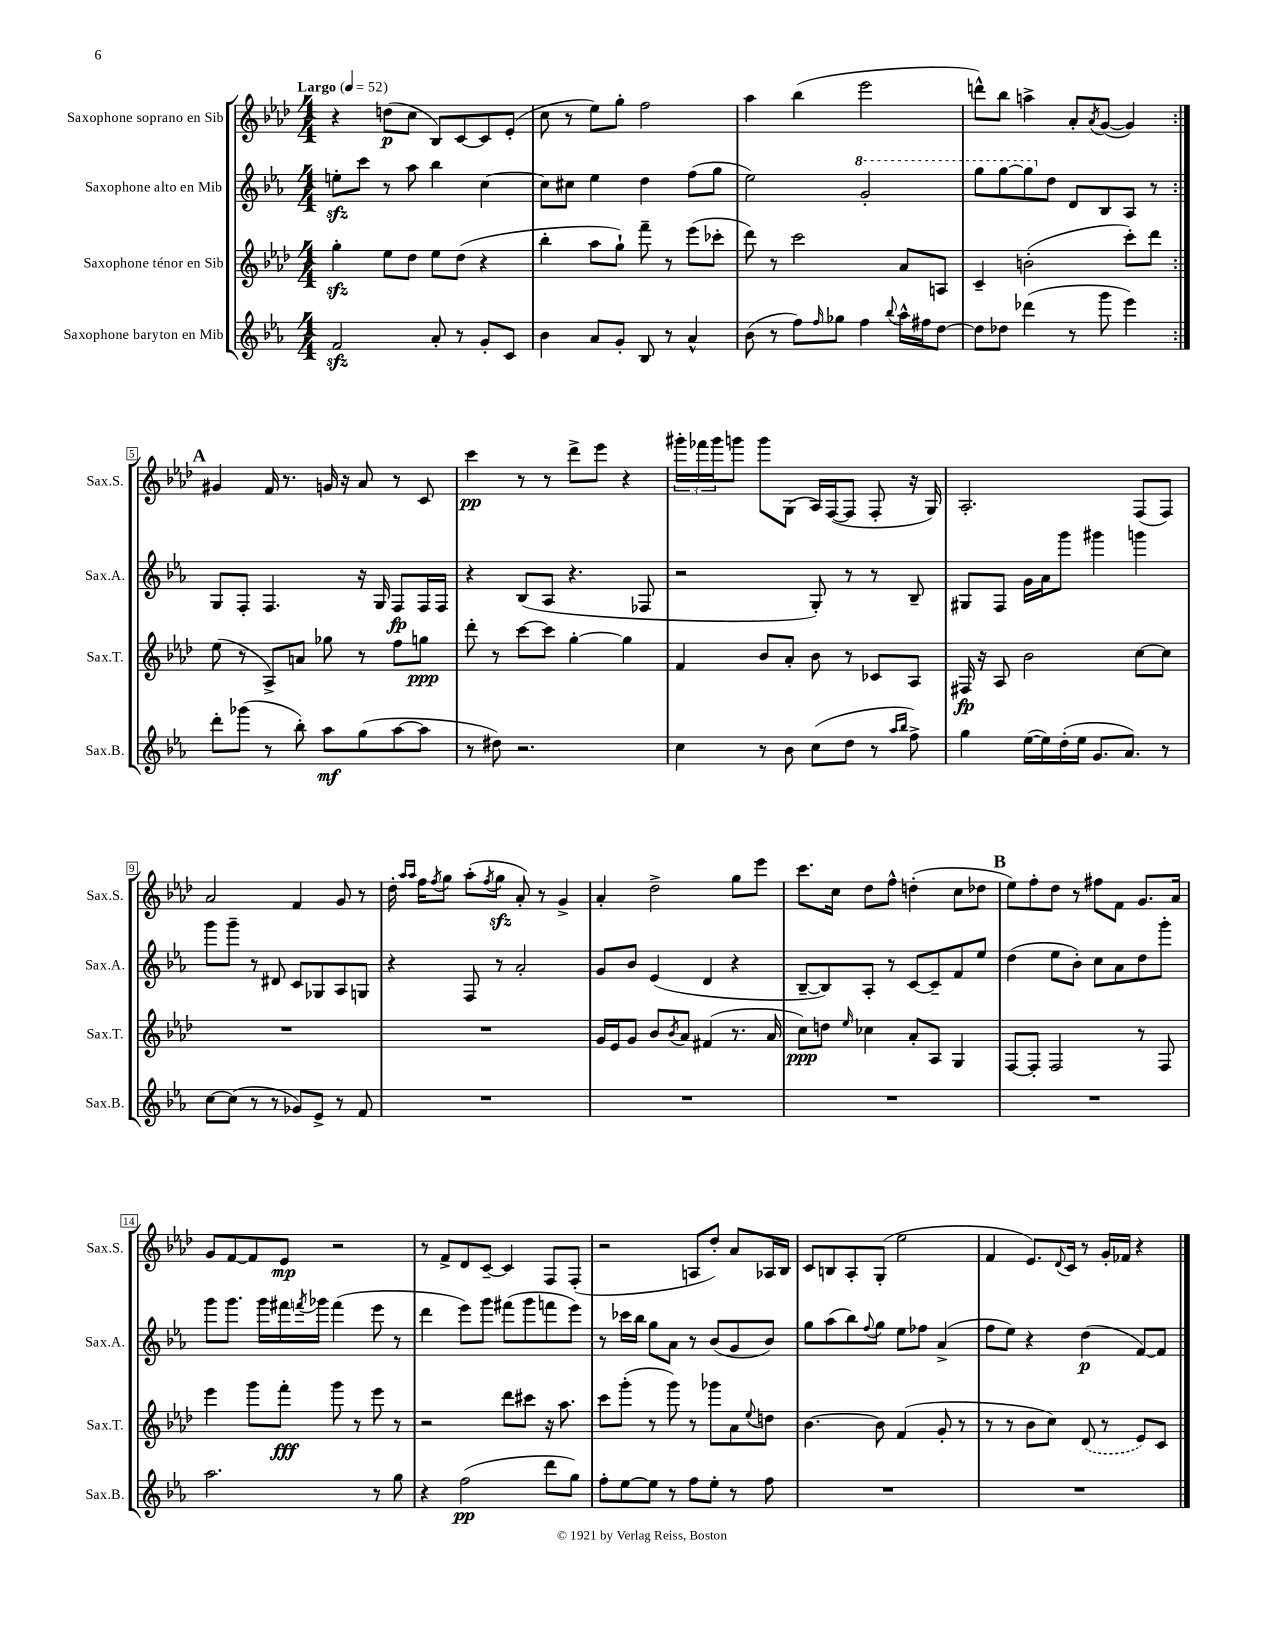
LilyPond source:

<<
\new StaffGroup <<
\new Staff = "s0" \with { instrumentName = "Saxophone soprano en Sib" shortInstrumentName = "Sax.S." } {
    \clef treble \key aes \major \numericTimeSignature \time 4/4 \tempo "Largo" 4 = 52
    \repeat volta 2 { r4 d''8\p( c''8 bes8) c'8~ c'8 ees'8-.( |
    c''8 r8 ees''8) g''8-. f''2 |
    aes''4 bes''4( ees'''2 |
    d'''8-^) bes''8 a''4-> aes'8-. \acciaccatura { aes'8 } g'8~( g'4) | }
    \mark \markup { \bold "A" } gis'4 f'16 r8. g'16 r16 aes'8 r8 c'8 |
    c'''4\pp r8 r8 des'''8-> ees'''8 r4 |
    \tuplet 3/2 { gis'''16-. fes'''16 gis'''16 } g'''8 g'''8 g8( aes16) f16~( f8 f8-. r16 g16) |
    aes2.-. f8( f8) |
    aes'2 f'4 g'8 r8 |
    des''16-. \grace { aes''16 aes''16 } f''16 \acciaccatura { f''8 } g''8 aes''8-.( \acciaccatura { f''8 } g''8\sfz aes'8-.) r8 g'4-> |
    aes'4-. des''2-> g''8 ees'''8 |
    c'''8. c''16 des''8 f''8-^ d''4-.( c''8 des''8 |
    \mark \markup { \bold "B" } ees''8) f''8-. des''8 r8 fis''8 f'8 g'8. aes'16 |
    g'8 f'8~ f'8 ees'8\mp r2 |
    r8 f'8-> des'8 c'8~-- c'4 f8 f8-.( |
    r2 a8 des''8-.) aes'8 aes16 bes16 |
    c'8 b8 aes8-. g8-.( ees''2 |
    f'4 ees'8.) \appoggiatura { des'8 } c'16 r8 g'16-. fes'16 r4 \bar "|." |
}
\new Staff = "s1" \with { instrumentName = "Saxophone alto en Mib" shortInstrumentName = "Sax.A." } {
    \clef treble \key ees \major \numericTimeSignature \time 4/4
    \repeat volta 2 { e''8-.\sfz c'''8 r8 aes''8 bes''4 c''4~ |
    c''8 cis''8 ees''4 d''4 f''8( g''8 |
    ees''2) \ottava #1 g''2-. |
    g'''8 g'''8~ g'''8 \ottava #0 d''8 d'8 bes8 aes8 r8 | }
    \mark \markup { \bold "A" } g8 f8-. f4. r16 g16 f8\fp f16 f16 |
    r4 bes8( aes8 r4. fes8 |
    r2 g8-.) r8 r8 bes8-- |
    gis8 f8 g'16 aes'16 g'''8 gis'''4 g'''4 |
    g'''8 g'''8-- r8 dis'8 c'8 ges8 aes8 g8 |
    r4 f8 r8 aes'2-. |
    g'8 bes'8 ees'4( d'4 r4 |
    bes8~-- bes8) aes8-. r8 c'8~ c'8-- f'8 ees''8 |
    \mark \markup { \bold "B" } d''4( ees''8 bes'8-.) c''8 aes'8 d''8 g'''8-. |
    g'''8 g'''8. g'''16 fis'''16 \acciaccatura { f'''8 } ges'''16 f'''4( ees'''8 r8 |
    d'''4 ees'''8) g'''8 fis'''8( g'''8 f'''8 ees'''8) |
    r8 ces'''16 bes''16 g''8 aes'8 r8 bes'8( g'8 bes'8) |
    g''8 aes''8( bes''8) \appoggiatura { f''8 } g''8 ees''8 fes''8 aes'4->( |
    f''8 ees''8) r4 d''4\p( f'8~) f'8 \bar "|." |
}
\new Staff = "s2" \with { instrumentName = "Saxophone ténor en Sib" shortInstrumentName = "Sax.T." } {
    \clef treble \key aes \major \numericTimeSignature \time 4/4
    \repeat volta 2 { g''4-.\sfz ees''8 des''8 ees''8 des''8( r4 |
    bes''4-. aes''8 g''8-!) f'''8-- r8 ees'''8( ces'''8-. |
    des'''8) r8 c'''2 aes'8 a8 |
    c'4-- b'2-.( c'''8-.) des'''8 | }
    \mark \markup { \bold "A" } ees''8( r8 aes8->) a'8 ges''8 r8 f''8 g''8\ppp |
    des'''8-. r8 c'''8~ c'''8 g''4~-. g''4 |
    f'4 bes'8 aes'8-. bes'8 r8 ces'8 aes8 |
    fis16\fp r16 aes8 bes'2 c''8~ c''8 |
    R1 |
    R1 |
    g'16 ees'16 g'8 bes'8 \acciaccatura { bes'8 } aes'8 fis'4( r8. aes'16 |
    c''8\ppp) d''8 \grace { ees''16 } ces''4 aes'8-. aes8 g4 |
    \mark \markup { \bold "B" } f8~ f8-. f2 r8 f8 |
    ees'''4 g'''8 f'''8-.\fff g'''8 r8 ees'''8 r8 |
    r2 des'''8 cis'''8 r16 aes''8. |
    c'''8 g'''8-.( r8 g'''8) r8 ges'''8 aes'8 \appoggiatura { ees''8 } d''8 |
    bes'4.~ bes'8 f'4( g'8-. r8 |
    r8 r8 bes'8 c''8) \once \slurDashed des'8( r8 ees'8) c'8 \bar "|." |
}
\new Staff = "s3" \with { instrumentName = "Saxophone baryton en Mib" shortInstrumentName = "Sax.B." } {
    \clef treble \key ees \major \numericTimeSignature \time 4/4
    \repeat volta 2 { f'2\sfz aes'8-. r8 g'8-. c'8 |
    bes'4 aes'8 g'8-. bes8 r8 aes'4-^ |
    bes'8( r8 f''8) \grace { f''16 } ges''8 f''4 \appoggiatura { bes''8 } aes''16-^ fis''16 d''8~ |
    d''8 des''8 des'''4( r8 g'''8 ees'''4) | }
    \mark \markup { \bold "A" } d'''8-. ges'''8( r8 bes''8-.) aes''8\mf g''8( aes''8~ aes''8 |
    r8 dis''8) r2. |
    c''4 r8 bes'8 c''8( d''8 r8 \grace { aes''16 bes''16 } f''8->) |
    g''4 ees''16~( ees''16) d''16-.( ees''16 g'8. aes'8.) r8 |
    c''8~ c''8( r8 r8 ges'8) ees'8-> r8 f'8 |
    R1 |
    R1 |
    R1 |
    \mark \markup { \bold "B" } R1 |
    aes''2. r8 g''8 |
    r4 f''2\pp( d'''8 g''8) |
    f''8-. ees''8~ ees''8 r8 f''8 ees''8-. r8 f''8 |
    R1 |
    R1 \bar "|." |
}
>>
>>
\layout { \context { \Score \override BarNumber.stencil = #(make-stencil-boxer 0.1 0.3 ly:text-interface::print) } }
